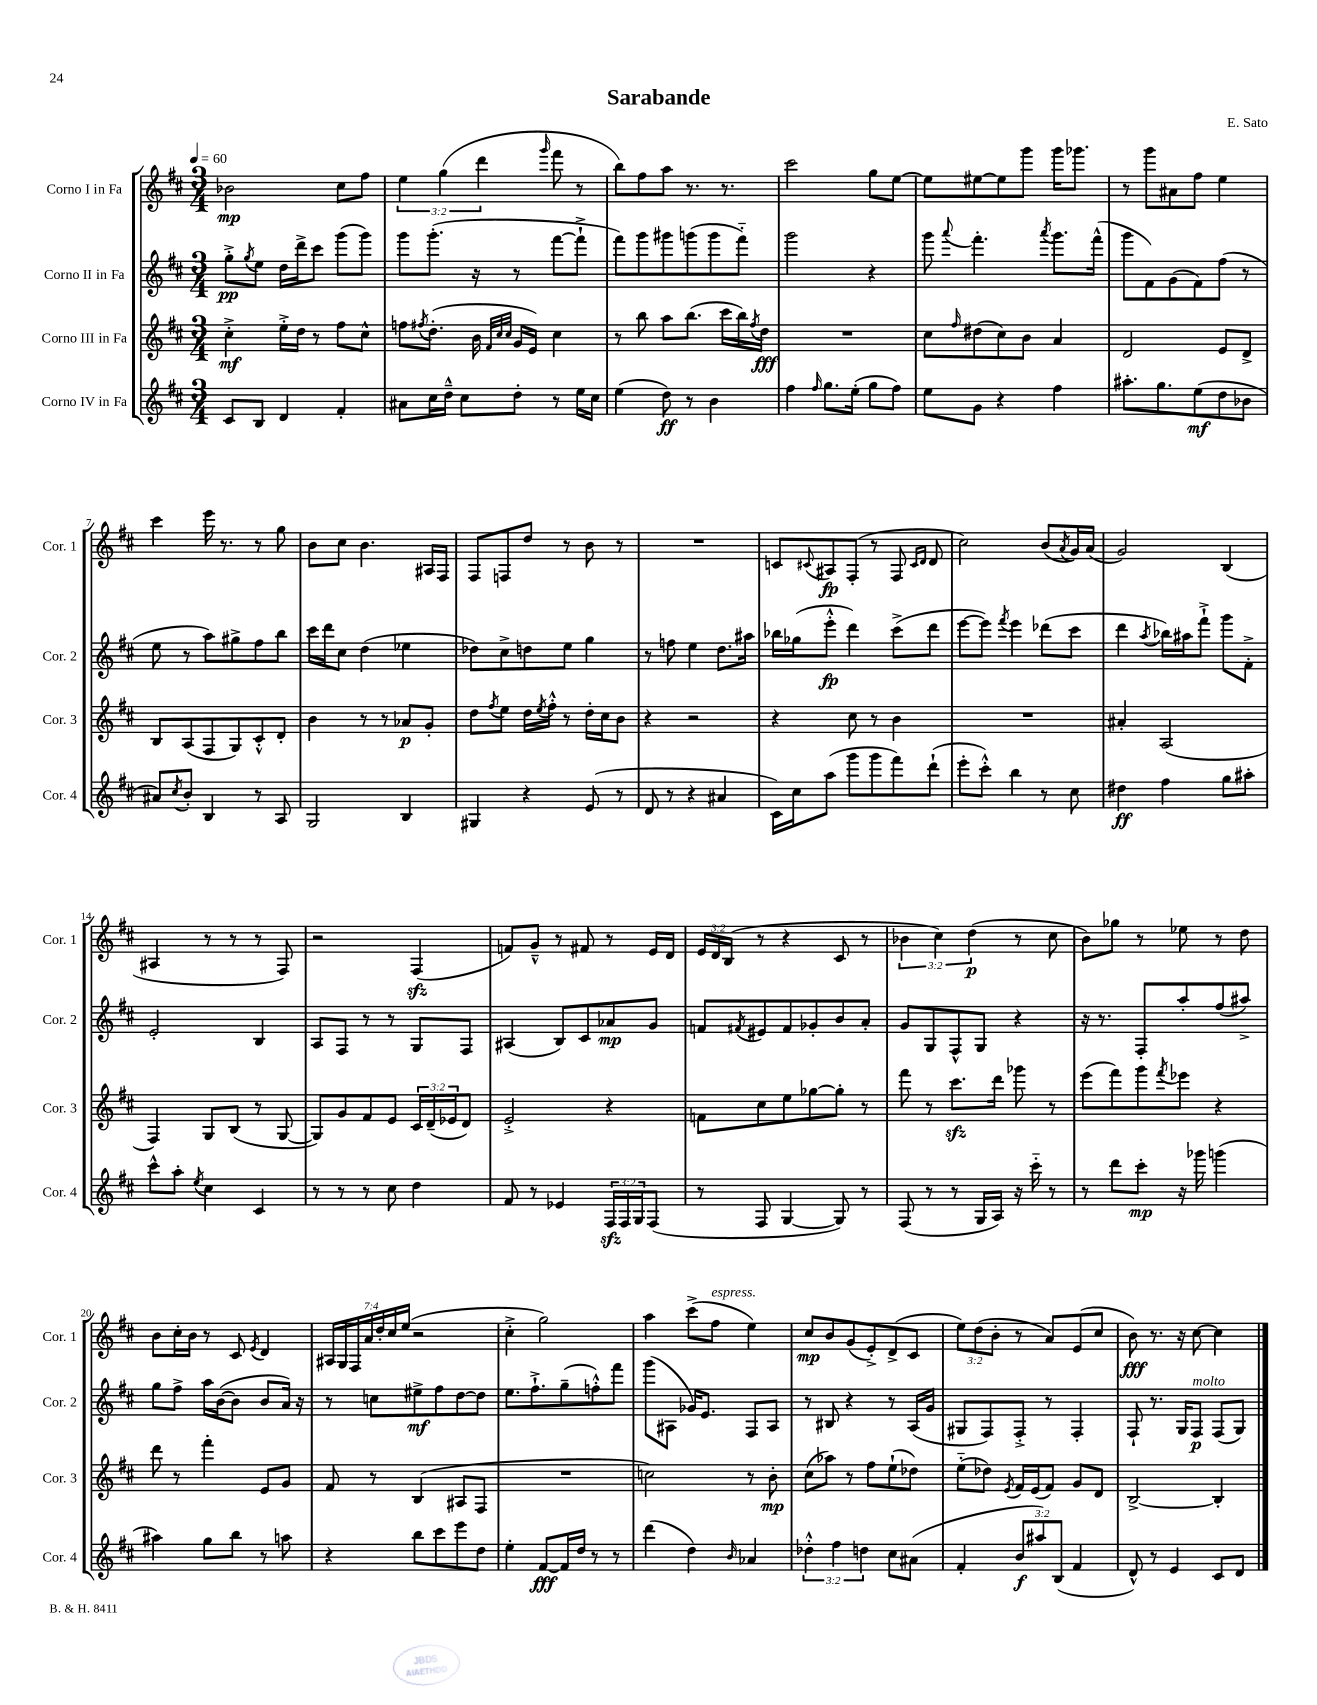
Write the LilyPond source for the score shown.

\header { title = "Sarabande" composer = "E. Sato" }
<<
\new StaffGroup <<
\new Staff = "s0" \with { instrumentName = "Corno I in Fa" shortInstrumentName = "Cor. 1" } {
    \clef treble \key d \major \numericTimeSignature \time 3/4 \override Staff.TupletNumber.text = #tuplet-number::calc-fraction-text \tempo 4 = 60
    bes'2\mp cis''8 fis''8 |
    \tuplet 3/2 { e''4 g''4( d'''4 } \grace { g'''16 } fis'''8 r8 |
    b''8) fis''8 a''8 r8. r8. |
    cis'''2 g''8 e''8~ |
    e''8 eis''8~ eis''8 g'''8 g'''16 ges'''8. |
    r8 g'''8 ais'8 fis''8 e''4 |
    cis'''4 e'''16 r8. r8 g''8 |
    b'8 cis''8 b'4. ais16 fis16 |
    fis8 f8 d''8 r8 b'8 r8 |
    R2. |
    c'8 \appoggiatura { cis'8 } ais8\fp fis8-.( r8 fis8 \grace { cis'16 d'16 } d'8 |
    cis''2) b'8( \acciaccatura { a'8 } g'16) a'16( |
    g'2) b4( |
    ais4 r8 r8 r8 fis8) |
    r2 fis4\sfz( |
    f'8) g'8---^ r8 fis'8 r8 e'16 d'16 |
    \tuplet 3/2 { e'16 d'16 b16( } r8 r4 cis'8 r8 |
    \tuplet 3/2 { bes'4 cis''4) d''4\p( } r8 cis''8 |
    b'8) ges''8 r8 ees''8 r8 d''8 |
    b'8 cis''16-. b'16 r8 cis'8 \acciaccatura { e'8 } d'4 |
    \tuplet 7/4 { ais16 g16 fis16 a'16 d''16-. cis''16 e''16( } r2 |
    cis''4-.-> g''2) |
    a''4 cis'''8->( fis''8^\markup { \italic "espress." } e''4) |
    cis''8\mp b'8 g'8( e'8-.->) d'8->( cis'8 |
    \tuplet 3/2 { e''8) d''8( b'8-. } r8 a'8) e'8( cis''8 |
    b'8\fff) r8. r16 cis''8~ cis''4 \bar "|." |
}
\new Staff = "s1" \with { instrumentName = "Corno II in Fa" shortInstrumentName = "Cor. 2" } {
    \clef treble \key d \major \numericTimeSignature \time 3/4
    g''8-.->\pp \acciaccatura { g''8 } e''8 d''16 d'''16-> cis'''8 g'''8( g'''8) |
    g'''8 g'''8.-.( r16 r8 fis'''8~ fis'''8-!-> |
    fis'''8) g'''8 gis'''8 g'''8( g'''8 fis'''8-_) |
    g'''2 r4 |
    g'''8 \appoggiatura { a'''8 } fis'''4.-. \acciaccatura { a'''8 } g'''8. fis'''16-^( |
    g'''8 fis'8) g'8( fis'8) fis''8( r8 |
    e''8 r8 a''8) gis''8-> fis''8 b''8 |
    cis'''16 d'''16 cis''8 d''4( ees''4 |
    des''8) cis''8-> d''8 e''8 g''4 |
    r8 f''8 e''4 d''8. ais''16 |
    bes''16 ges''16( e'''8-.-^\fp d'''4) cis'''8->( d'''8 |
    e'''8~ e'''8) \acciaccatura { fis'''8 } e'''4 des'''8( cis'''8 |
    d'''4 \acciaccatura { a''8 } bes''16) ais''16 fis'''8-!-> g'''8 fis'8-.-> |
    e'2-. b4 |
    a8 fis8 r8 r8 g8 fis8 |
    ais4( b8) cis'8 aes'8\mp g'8 |
    f'8 \acciaccatura { fis'8 } eis'8 fis'8 ges'8-. b'8 a'8-. |
    g'8 g8 fis8-^ g8 r4 |
    r16 r8. fis8-. a''8-. fis''8( ais''8->) |
    g''8 fis''8-> a''16 b'16~( b'8 b'8 a'16) r16 |
    r8 c''8 eis''8->\mf fis''8 d''8~ d''8 |
    e''8. fis''8.-!-> g''8--( f''8-.-^) fis'''8 |
    g'''8( ais8 ges'16) e'8. fis8 ais8 |
    r8 bis8 r4 r8 a16( g'16 |
    gis8 fis8) fis8-.-> r8 fis4-. |
    fis8-! r8. g16 fis8\p^\markup { \italic "molto" } fis8( g8) \bar "|." |
}
\new Staff = "s2" \with { instrumentName = "Corno III in Fa" shortInstrumentName = "Cor. 3" } {
    \clef treble \key d \major \numericTimeSignature \time 3/4 \override Staff.TupletNumber.text = #tuplet-number::calc-fraction-text
    cis''4-.->\mf e''16-.-> d''16 r8 fis''8 cis''8-^ |
    f''8 \acciaccatura { fis''8 } d''8.-.( b'16 \grace { fis'32 cis''32 cis''32 } g'16 e'16) cis''4 |
    r8 b''8 a''8 b''8.( cis'''16 b''16) \acciaccatura { fis''8 } d''16\fff |
    R2. |
    cis''8 \grace { fis''16 } dis''8( cis''8) b'8 a'4 |
    d'2 e'8 d'8-> |
    b8 a8( fis8 g8) cis'8-.-^ d'8-. |
    b'4 r8 r8 aes'8\p g'8-. |
    d''8 \acciaccatura { fis''8 } e''8 d''16 \acciaccatura { e''8 } fis''16-.-^ r8 d''16-. cis''16 b'8 |
    r4 r2 |
    r4 cis''8 r8 b'4 |
    R2. |
    ais'4-. a2( |
    fis4) g8 b8( r8 g8~ |
    g8) g'8 fis'8 e'8 \tuplet 3/2 { cis'16 d'16--( ees'16 } d'8) |
    e'2-.-> r4 |
    f'8 cis''8 e''8 ges''8~ ges''8-. r8 |
    fis'''8 r8 cis'''8.\sfz d'''16 ges'''8 r8 |
    e'''8( fis'''8) g'''8 \acciaccatura { fis'''8 } ees'''8 r4 |
    d'''8 r8 fis'''4-. e'8 g'8 |
    fis'8 r8 b4( ais8 fis8 |
    R2. |
    c''2) r8 b'8-.\mp |
    cis''8( aes''8) r8 fis''8 e''8-!( des''8) |
    e''8-_( des''8) \acciaccatura { e'8 } fis'16 e'16( fis'8) g'8 d'8 |
    b2~-> b4-. \bar "|." |
}
\new Staff = "s3" \with { instrumentName = "Corno IV in Fa" shortInstrumentName = "Cor. 4" } {
    \clef treble \key d \major \numericTimeSignature \time 3/4 \override Staff.TupletNumber.text = #tuplet-number::calc-fraction-text
    cis'8 b8 d'4 fis'4-. |
    ais'8 cis''16 d''16---^ cis''8 d''8-. r8 e''16 cis''16 |
    e''4( d''8\ff) r8 b'4 |
    fis''4 \grace { fis''16 } g''8. e''16-.( g''8 fis''8) |
    e''8 g'8 r4 fis''4 |
    ais''8.-. g''8. e''8\mf( d''8 bes'8 |
    ais'8) \acciaccatura { cis''8 } b'8-. b4 r8 a8 |
    g2 b4 |
    gis4 r4 e'8( r8 |
    d'8 r8 r4 ais'4 |
    cis'16) cis''16 a''8( g'''8 g'''8 fis'''8) d'''8-!( |
    e'''8-. cis'''8-.-^) b''4 r8 cis''8 |
    dis''4\ff fis''4 g''8 ais''8-. |
    cis'''8-^ a''8-. \acciaccatura { e''8 } cis''4 cis'4 |
    r8 r8 r8 cis''8 d''4 |
    fis'8 r8 ees'4 \tuplet 3/2 { fis16\sfz fis16 g16 } fis8( |
    r8 fis8 g4~ g8) r8 |
    fis8( r8 r8 g16 a16) r16 cis'''16-_ r8 |
    r8 d'''8 cis'''8-.\mp r16 ges'''16 g'''4( |
    ais''4) g''8 b''8 r8 a''8 |
    r4 b''8 cis'''8 e'''8 d''8 |
    e''4-. fis'8~\fff fis'16 d''16 r8 r8 |
    d'''4( d''4) \grace { b'16 } aes'4 |
    \tuplet 3/2 { des''4-.-^ fis''4 d''4 } cis''8 ais'8( |
    fis'4-. \tuplet 3/2 { b'8\f ais''8) b8( } fis'4 |
    d'8-^) r8 e'4 cis'8 d'8 \bar "|." |
}
>>
>>
